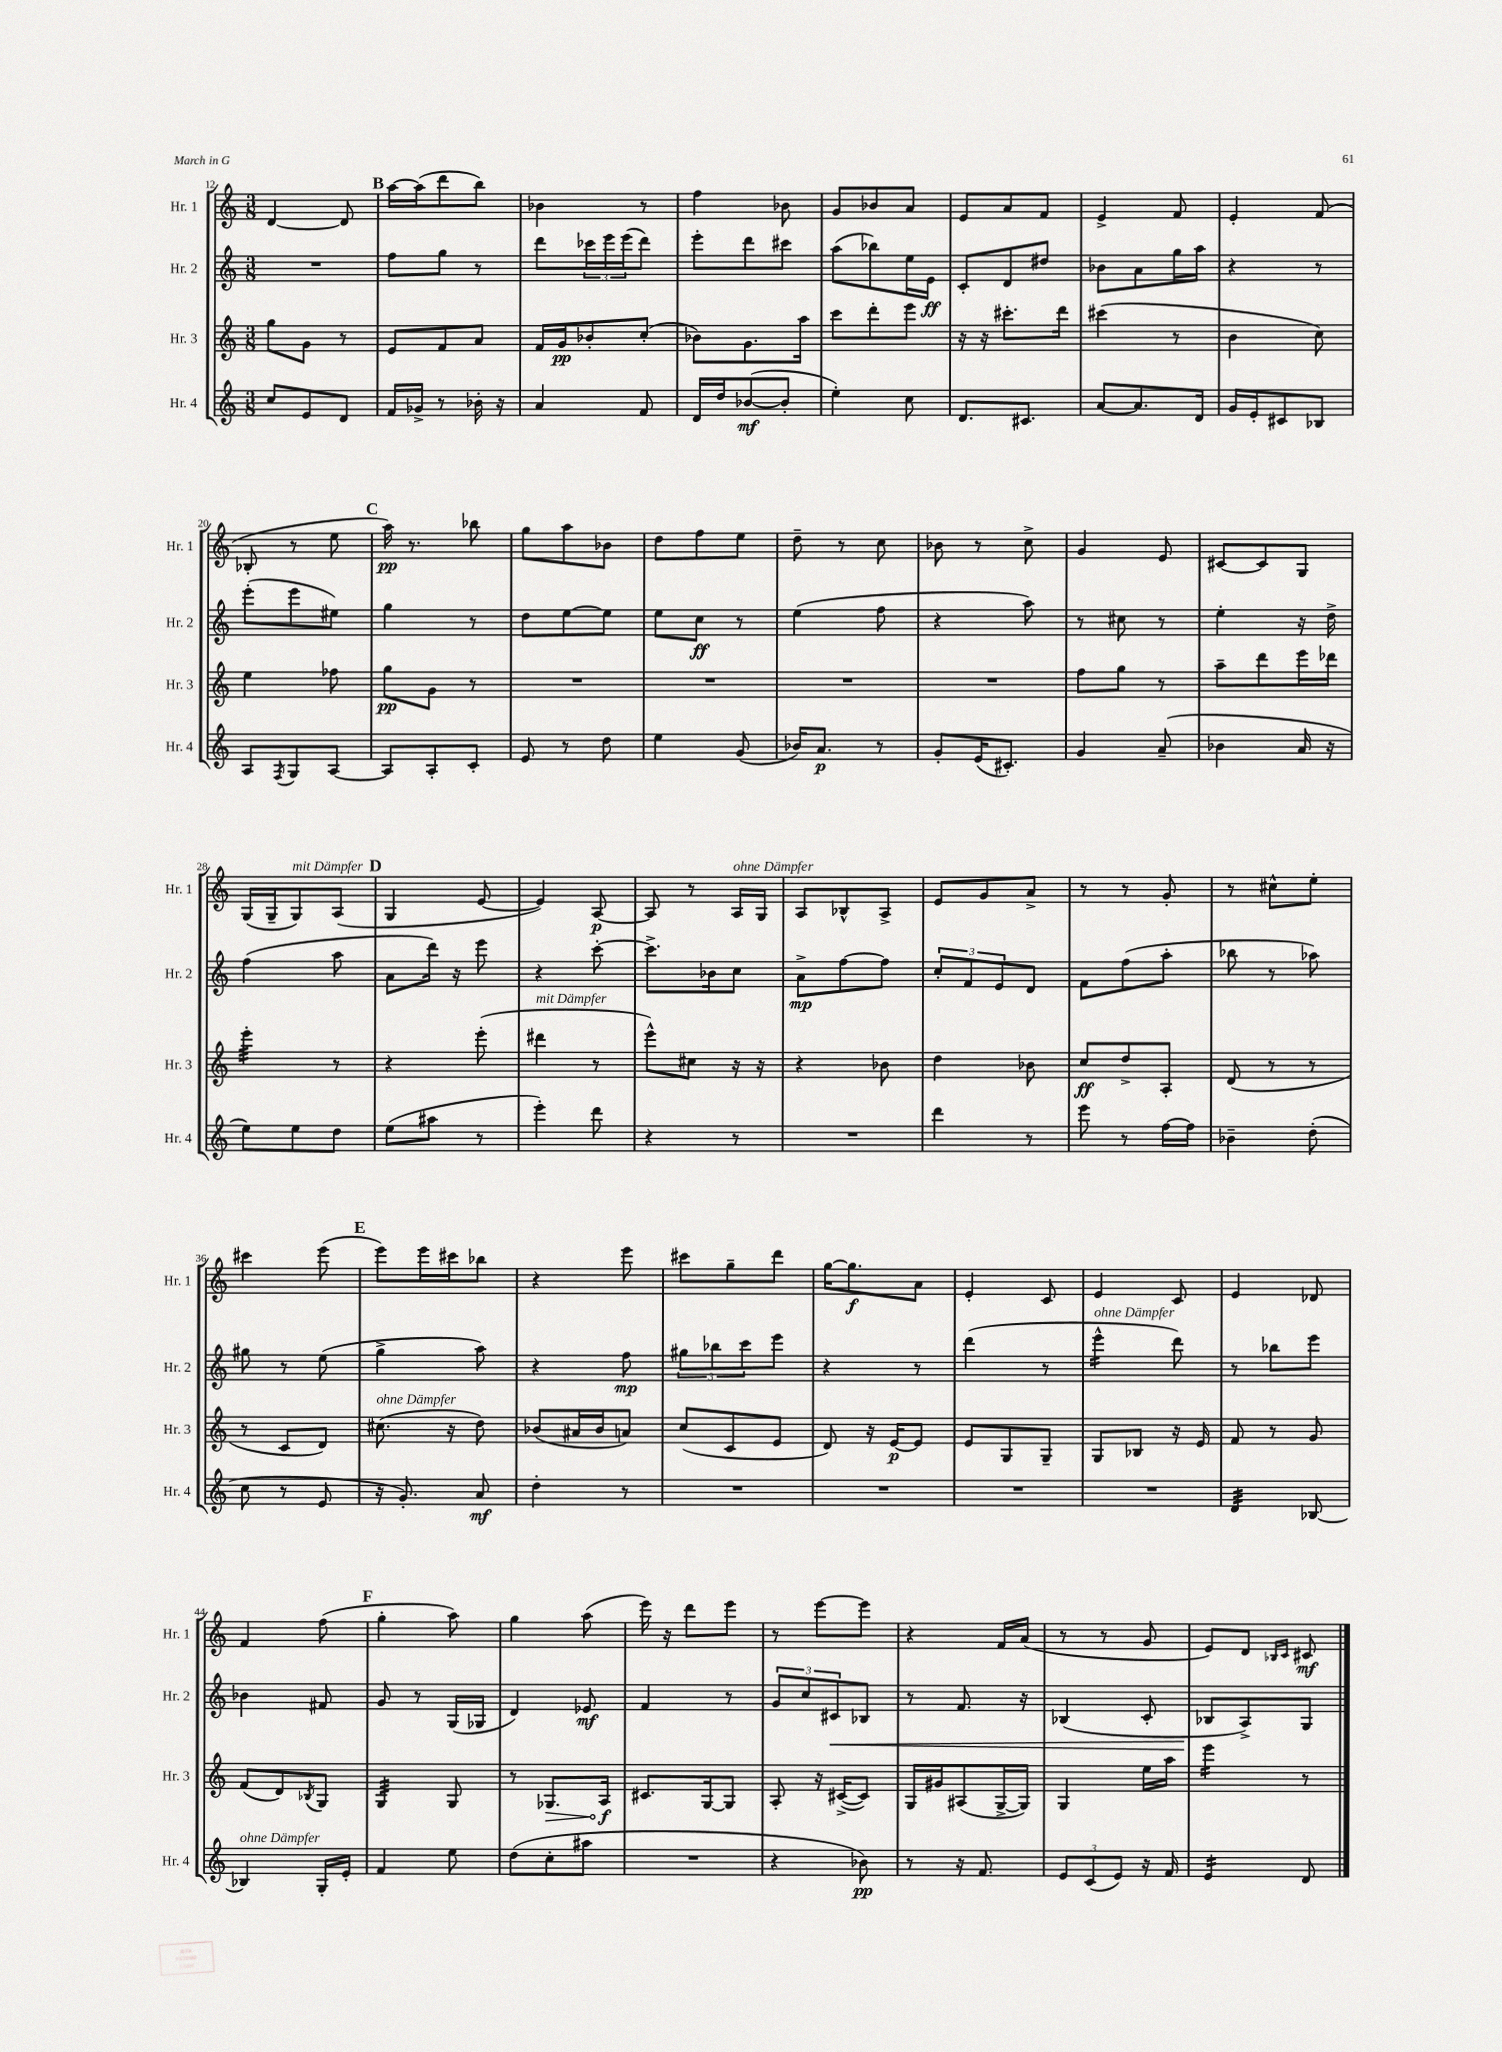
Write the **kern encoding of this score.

**kern	**kern	**kern	**kern
*staff4	*staff3	*staff2	*staff1
*clefG2	*clefG2	*clefG2	*clefG2
*k[]	*k[]	*k[]	*k[]
*M3/8	*M3/8	*M3/8	*M3/8
8cc	8gg	4.r	[4d
8e	8g	.	.
8d	8r	.	8d]
=	=	=	=
16f	8e	8ff	[16aa
16g-^	.	.	(16aa]
8r	8f	8gg	8ddd
16b-'	8a	8r	8bb)
16r	.	.	.
=	=	=	=
4a	16f	8ddd	4b-
.	16g	.	.
.	8b-'	24ccc-	.
.	.	24eee	.
.	.	(24eee	.
8f	(8cc'	8ddd)	8r
=	=	=	=
16d	8b-)	8eee'	4ff
16dd	.	.	.
([8b-	8.g	8ddd	.
8b-']	.	8ccc#	8b-
.	16aa	.	.
=	=	=	=
4ee')	8ccc	(8aa	8g
.	8ddd'	8bb-)	8b-
8cc	8eee	16ee	8a
.	.	16e	.
=	=	=	=
8.d	16r	8c'	8e
.	16r	.	.
.	8.ccc#'	8d	8a
8.c#	.	.	.
.	.	8dd#	8f
.	16ddd	.	.
=	=	=	=
[8a	(4ccc#	8b-	4e^
8.a]	.	8a	.
.	8r	16gg	8f
16d	.	16aa	.
=	=	=	=
16g	4b	4r	4e'
16e'	.	.	.
8c#	.	.	.
8B-	8cc)	8r	(8f
=	=	=	=
8A	4ee	(8eee'	8B-'
8qF	.	.	.
8G	.	8eee	8r
[8A	8ff-	8ee#)	8ee
=	=	=	=
8A]	8gg	4gg	16aa)
.	.	.	8.r
8A'	8g	.	.
8c'	8r	8r	8bb-
=	=	=	=
8e	4.r	8dd	8gg
8r	.	[8ee	8aa
8dd	.	8ee]	8b-
=	=	=	=
4ee	4.r	8ee	8dd
.	.	8cc	8ff
(8g	.	8r	8ee
=	=	=	=
16b-)	4.r	(4ee	8dd~
8.a	.	.	.
.	.	.	8r
8r	.	8ff	8cc
=	=	=	=
8g'	4.r	4r	8b-
(16e	.	.	8r
8.c#')	.	.	.
.	.	8aa)	8cc^
=	=	=	=
4g	8ff	8r	4g
.	8gg	8cc#	.
(8a~	8r	8r	8e
=	=	=	=
4b-	8aa~	4ee'	[8c#
.	8ddd	.	8c#]
16a	16eee	16r	8G
16r	16ddd-	16dd^	.
=	=	=	=
8ee)	4eee'	(4ff	(16G
.	.	.	16G~
8ee	.	.	8G)
8dd	8r	8aa	(8A
=	=	=	=
(8ee	4r	8a	4G
8aa#	.	16ddd)	.
.	.	16r	.
8r	(8eee'	8eee	[8e
=	=	=	=
4eee')	4ddd#	4r	4e])
8ddd	8r	[8ccc'	[8A
=	=	=	=
4r	8eee^^)	8.ccc^]	8A]
.	8cc#	.	8r
.	.	16b-	.
8r	16r	8cc	16A
.	16r	.	16G
=	=	=	=
4.r	4r	8a^	8A
.	.	[8ff	8B-^^
.	8b-	8ff]	8A^
=	=	=	=
4ddd	4dd	12cc'	8e
.	.	12f	.
.	.	.	8g
.	.	12e	.
8r	8b-	8d	8a^
=	=	=	=
8eee	8cc	8f	8r
8r	8dd^	(8ff	8r
[16ff	8A'	8aa'	8g'
16ff]	.	.	.
=	=	=	=
4b-~	(8d	8bb-	8r
.	8r	8r	8cc#^^
(8dd'	8r	8aa-)	8ee'
=	=	=	=
8cc	8r	8gg#	4ccc#
8r	8c	8r	.
8e	8d)	(8ee	(8eee
=	=	=	=
16r	(8.cc#	4gg^	8eee)
8.g')	.	.	.
.	.	.	16eee
.	16r	.	16ccc#
8a	8dd)	8aa)	8bb-
=	=	=	=
4dd'	(8b-	4r	4r
.	16a#	.	.
.	16b-	.	.
8r	8a)	8ff	8eee
=	=	=	=
4.r	(8cc	12gg#	8ccc#
.	.	12bb-	.
.	8c	.	8gg~
.	.	12ccc	.
.	8e	8eee	8ddd
=	=	=	=
4.r	8d)	4r	[16gg
.	.	.	8.gg]
.	16r	.	.
.	[16e	.	.
.	8e]	8r	8a
=	=	=	=
4.r	8e	(4ddd	4e'
.	8G	.	.
.	8G~	8r	8c
=	=	=	=
4.r	8G	4eee^^	4e
.	8B-	.	.
.	16r	8ddd)	8c
.	16e	.	.
=	=	=	=
4d	8f	8r	4e
.	8r	8bb-	.
[8B-	8g	8eee	8d-
=	=	=	=
4B-]	(8f	4b-	4f
.	8d)	.	.
.	8qB-	.	.
16G'	8G	8f#	(8ff
16e'	.	.	.
=	=	=	=
4f	4G	8g	4gg'
.	.	8r	.
8ee	8G	(16G	8aa)
.	.	16G-	.
=	=	=	=
(8dd	8r	4d)	4gg
8cc'	8.G-	.	.
8aa#	.	8e-	(8aa
.	16A	.	.
=	=	=	=
4.r	8.c#	4f	16eee)
.	.	.	16r
.	.	.	8ddd
.	[16G	.	.
.	8G]	8r	8eee
=	=	=	=
4r	8A'	12g	8r
.	.	12cc	.
.	16r	.	[8eee
.	.	12c#	.
.	([16c#^	.	.
8b-)	8c#])	8B-	8eee]
=	=	=	=
8r	16G	8r	4r
.	16g#	.	.
16r	(8A#	8.f	.
8.f	.	.	.
.	[16G^	.	16f
.	16G])	16r	(16a
=	=	=	=
12e	4G	(4B-	8r
(12c	.	.	.
.	.	.	8r
12e)	.	.	.
16r	16ee	8c'	8g
16f	16aa	.	.
=	=	=	=
4e	4eee	8B-	8e)
.	.	8A^)	8d
.	.	.	16qqB-
.	.	.	16qqc
8d	8r	8G	8c#
==	==	==	==
*-	*-	*-	*-
